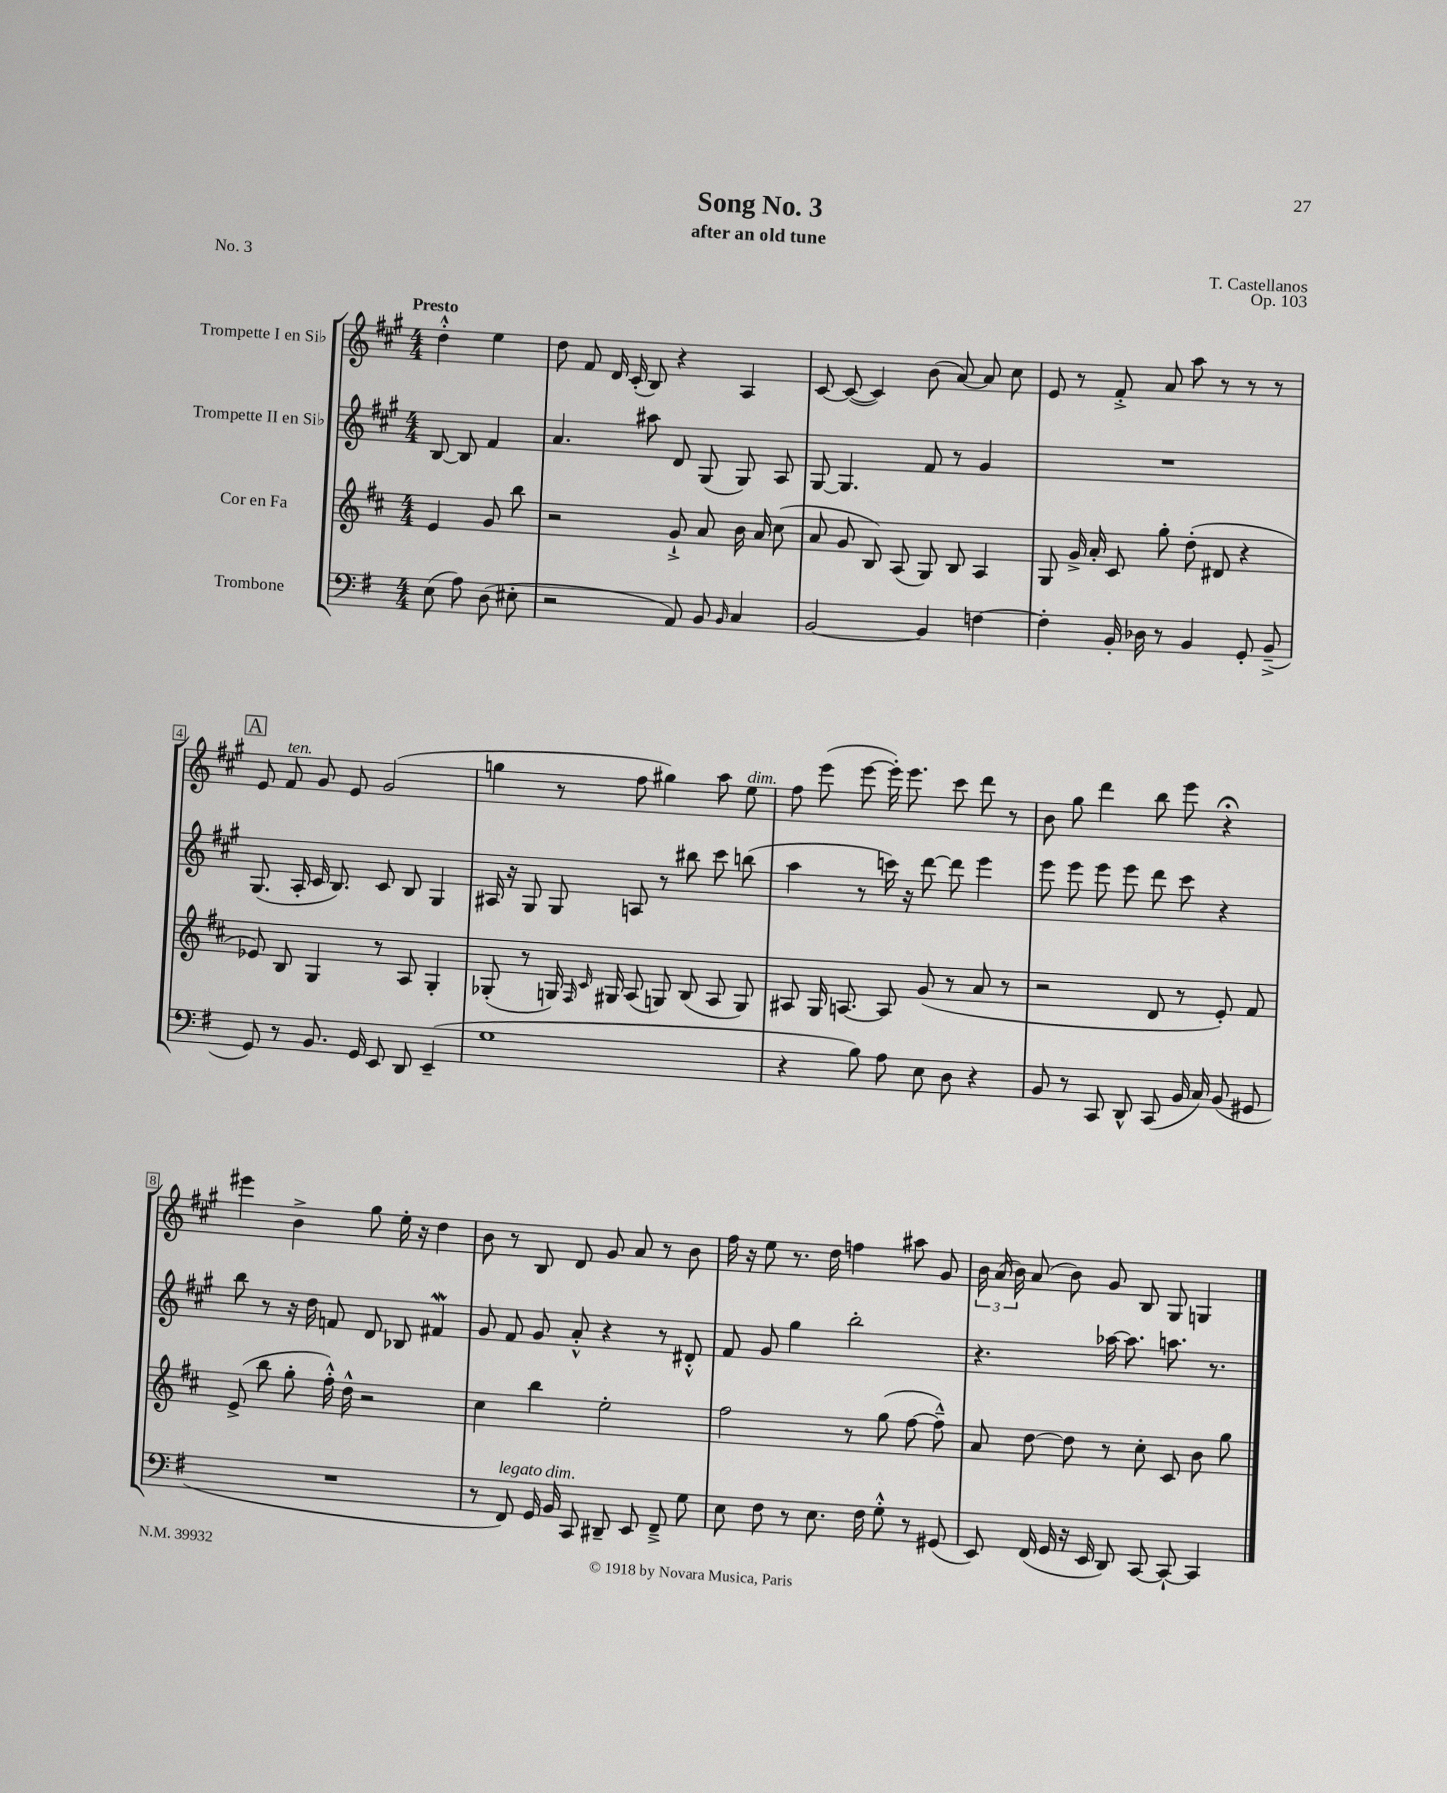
\header { title = "Song No. 3" composer = "T. Castellanos" subtitle = "after an old tune" opus = "Op. 103" piece = "No. 3" }
<<
\new StaffGroup <<
\new Staff = "s0" \with { instrumentName = "Trompette I en Sib" } {
    \clef treble \key a \major \numericTimeSignature \time 4/4 \partial 2 \tempo "Presto"
    \autoBeamOff d''4-.-^ e''4 |
    d''8 fis'8 d'16 cis'16-.( b8) r4 a4 |
    cis'8~ cis'8~( cis'4) b'8( a'8~) a'8 cis''8 |
    e'8 r8 fis'8-.-> a'8 a''8 r8 r8 r8 |
    \mark \markup { \box "A" } e'8 fis'8^\markup { \italic "ten." } gis'8 e'8 gis'2( |
    g''4 r8 fis''8 gis''4) a''8 e''8^\markup { \italic "dim." } |
    fis''8 e'''8( e'''8~ e'''16-.) e'''8. cis'''8 d'''8 r8 |
    b'8 gis''8 d'''4 b''8 e'''8 r4\fermata |
    eis'''4 b'4-> gis''8 e''16-. r16 d''4 |
    b'8 r8 b8 d'8 gis'8 a'8 r8 b'8 |
    fis''16 r16 e''8 r8. d''16 f''4 ais''8 gis'8 |
    \tuplet 3/2 { b'16 a'16( b'16) } a'8( b'8) gis'8 b8 gis8 g4 \bar "|." |
}
\new Staff = "s1" \with { instrumentName = "Trompette II en Sib" } {
    \clef treble \key a \major \numericTimeSignature \time 4/4 \partial 2
    \autoBeamOff b8~ b8 fis'4 |
    a'4. ais''8 d'8 gis8( gis8) a8 |
    gis8~ gis4. fis'8 r8 gis'4 |
    R1 |
    \mark \markup { \box "A" } gis8.( a16-. cis'16 b8.) cis'8 b8 gis4 |
    ais16 r16 gis8 gis8 a8 r8 bis''8 cis'''8 b''8( |
    a''4 r8 c'''16) r16 d'''8~ d'''8 e'''4 |
    e'''8 e'''8 e'''8 e'''8 d'''8 cis'''8 r4 |
    b''8 r8 r16 d''16 f'8 d'8 bes8 fis'4\mordent |
    gis'8 fis'8 gis'8 a'8-.-^ r4 r8 dis'8-.-^ |
    fis'8 gis'8 gis''4 b''2-. |
    r4. aes''16~ aes''8. a''8. r8. \bar "|." |
}
\new Staff = "s2" \with { instrumentName = "Cor en Fa" } {
    \clef treble \key d \major \numericTimeSignature \time 4/4 \partial 2
    \autoBeamOff e'4 g'8 b''8 |
    r2 g'8-!-> a'8 b'16 a'16 cis''8( |
    a'8 g'8 b8) a8( g8) b8 a4 |
    g8 g'16-> a'16-. cis'8 g''8-. d''8-.( dis'8 r4 |
    \mark \markup { \box "A" } ees'8) b8 g4 r8 a8 g4-. |
    ges8-.( r8 g16) \grace { fis16 cis'16 } gis16 a8( g8) b8( a8 g8) |
    ais8 g16 a8.~ a8 g'8( r8 a'8 r8 |
    r2 d'8 r8 e'8-.) fis'8 |
    e'8->( b''8 g''8-. fis''16-.-^) d''16-^ r2 |
    cis''4 b''4 e''2-. |
    fis''2 r8 g''8( fis''8~ fis''8---^) |
    a'8 d''8~ d''8 r8 cis''8-. cis'8 b'8 g''8 \bar "|." |
}
\new Staff = "s3" \with { instrumentName = "Trombone" } {
    \clef bass \key g \major \numericTimeSignature \time 4/4 \partial 2
    \autoBeamOff e8( a8) d8( eis8-. |
    r2 a,8) b,8 \grace { b,16 } c4 |
    b,2~ b,4 f4~ |
    f4-. b,16-. des16 r8 b,4 g,8-. b,8--->( |
    \mark \markup { \box "A" } g,8) r8 b,8. g,16 e,8 d,8 e,4--( |
    g1 |
    r4 b8) a8 e8 d8 r4 |
    b,8 r8 c,8 d,8-^ c,8( b,16 c16) b,8( gis,8 |
    R1 |
    r8 fis,8^\markup { \italic "legato" }) g,16 b,16^\markup { \italic "dim." } c,8 dis,8-- e,8 fis,8---> g8 |
    e8 fis8 r8 e8. fis16 g8-.-^ r8 gis,8( |
    e,8) fis,16( g,16 r16 e,16 d,8) c,8~ c,8~-! c,4 \bar "|." |
}
>>
>>
\layout { \context { \Score \override BarNumber.stencil = #(make-stencil-boxer 0.1 0.3 ly:text-interface::print) } }
